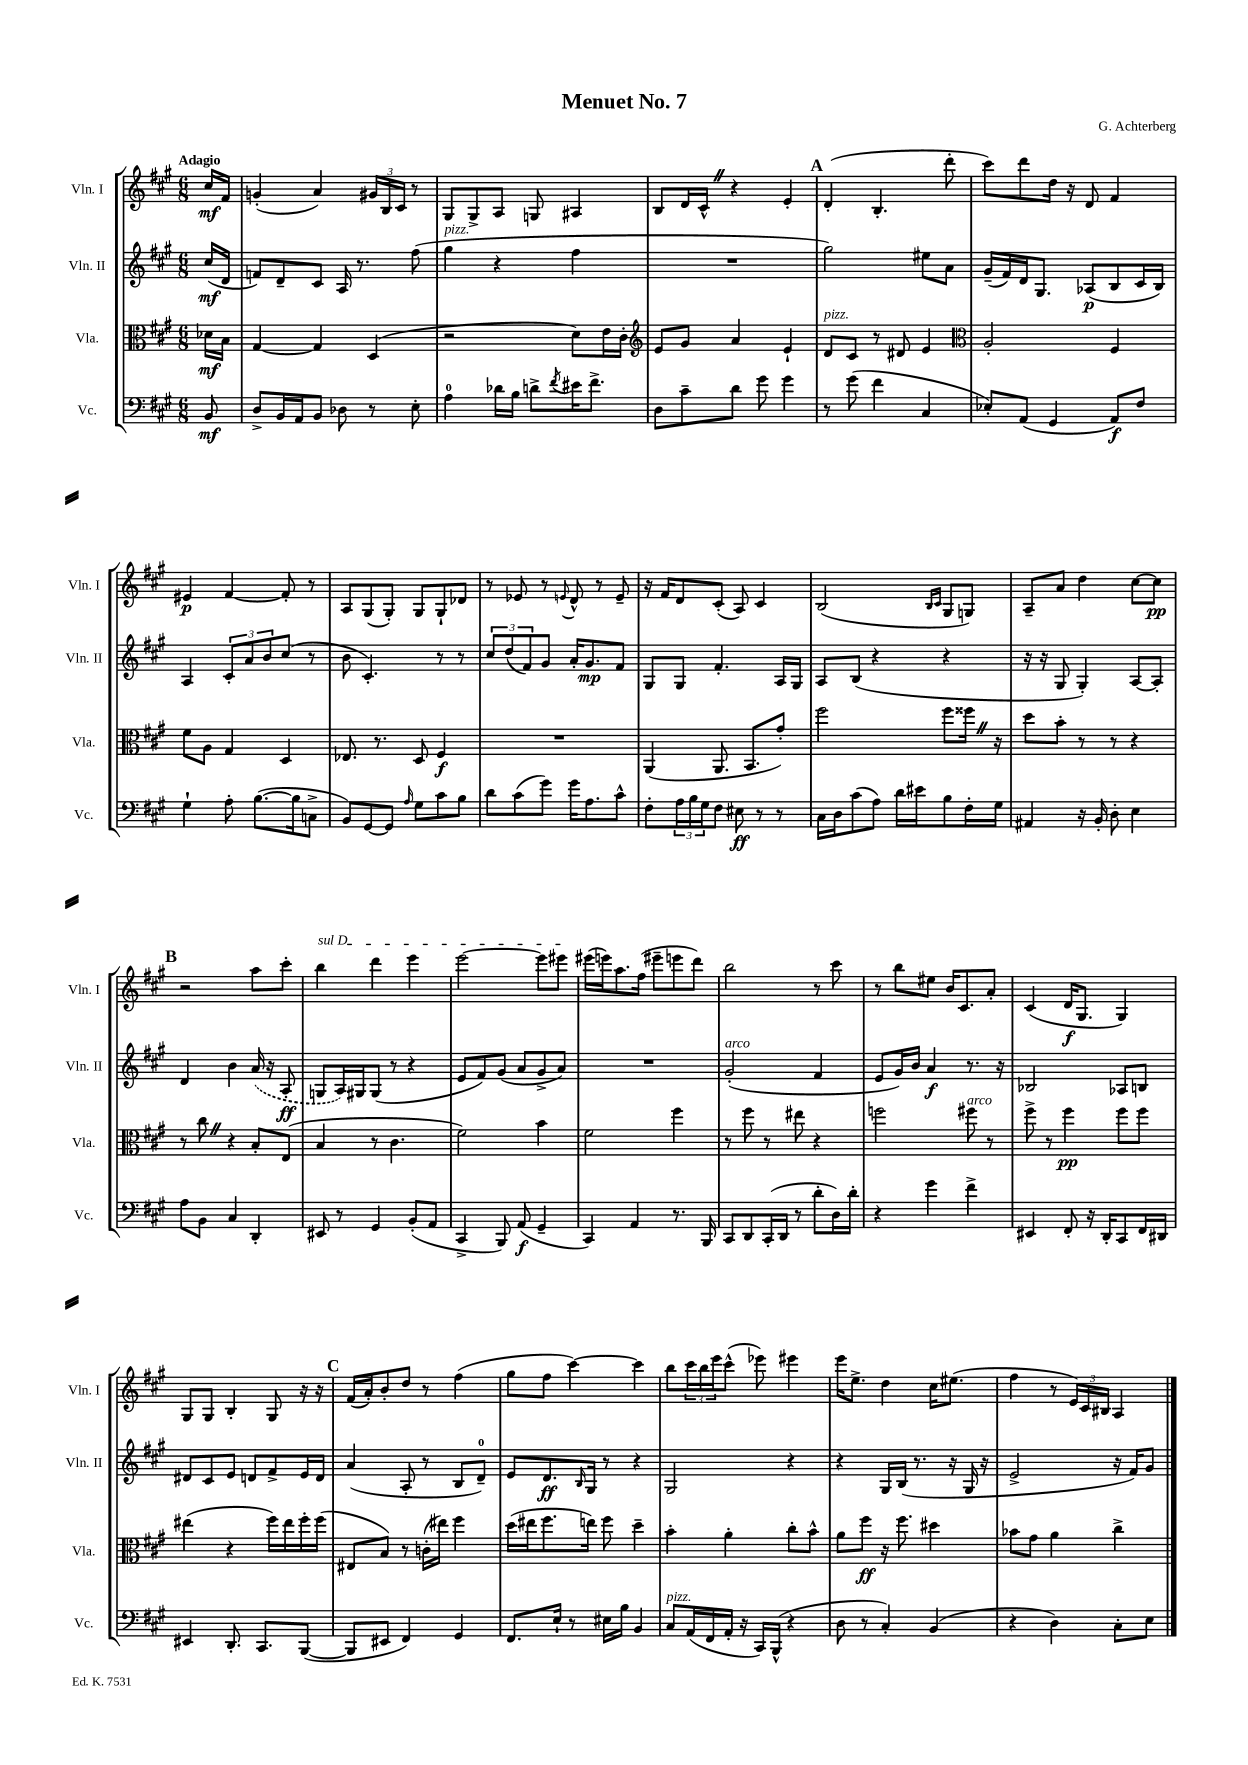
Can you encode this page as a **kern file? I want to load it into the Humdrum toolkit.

**kern	**kern	**kern	**kern
*staff4	*staff3	*staff2	*staff1
*clefF4	*clefC3	*clefG2	*clefG2
*k[f#c#g#]	*k[f#c#g#]	*k[f#c#g#]	*k[f#c#g#]
*M6/8	*M6/8	*M6/8	*M6/8
8BB	16d-	(16cc#	16cc#
.	16B	16d	16f#
=	=	=	=
8D^	[4G#	8f)	(4g'
16BB	.	8d~	.
16AA	.	.	.
8BB	4G#]	8c#	4a)
8D-	.	16A	.
.	.	8.r	.
8r	(4D	.	24g#
.	.	.	24B
.	.	.	24c#
8E'	.	(8ff#	8r
=	=	=	=
4A	2r	4gg#	8G#
.	.	.	8G#^
16d-	.	4r	8A
16B	.	.	.
8d^	.	.	8G
8qf#	.	.	.
16e#	8d)	4ff#	4A#
8.f#^	.	.	.
.	16e	.	.
.	16c#'	.	.
=	=	=	=
*	*clefG2	*	*
8D	8e	2.r	8B
8c#~	8g#	.	16d
.	.	.	16c#^^
8d	4a	.	4r
8g#	.	.	.
4g#	4e`	.	4e'
=	=	=	=
8r	8d	2gg#)	(4d'
(8g#	8c#	.	.
4f#	8r	.	4.B'
.	8d#	.	.
4C#	4e	8ee#	.
.	.	8a	8ddd'
=	=	=	=
*	*clefC3	*	*
8E-')	2A'	(16g#~	8ccc#)
.	.	16f#)	.
(8AA	.	16d	8ddd
.	.	8.G#	.
4GG#	.	.	16dd
.	.	.	16r
.	.	(8A-	8d
8AA)	4F#	8B	4f#
8F#	.	16c#	.
.	.	16B)	.
=	=	=	=
4G#`	8f#	4A	4e#
.	8A	.	.
8A'	4G#	12c#'	[4f#
.	.	12a	.
([8.B	.	.	.
.	.	12b	.
.	4D	(8cc#	8f#']
16B]	.	.	.
8C^	.	8r	8r
=	=	=	=
8BB)	8.E-	8b	8A
[8GG#	.	4.c#')	(8G#
.	8.r	.	.
8GG#]	.	.	8G#')
16qqA	.	.	.
8G#	8D	.	8G#
8c#	4F#	8r	8G#`
8B	.	8r	8d-
=	=	=	=
8d	2.r	12cc#	8r
.	.	(12dd	.
(8c#	.	.	8e-
.	.	12f#)	.
8g#)	.	8g#	8r
.	.	.	8qqe
16g#	.	16a'	8d^^
8.A	.	8.g#	.
.	.	.	8r
8c#^^	.	8f#	8e~
=	=	=	=
8F#'	(4AA	8G#	16r
.	.	.	16f#
24A	.	8G#	8d
24B	.	.	.
24G#	.	.	.
8F#	8.AA	4.f#'	(8c#'
8E#	.	.	8A)
.	8.BB	.	.
8r	.	.	4c#
8r	8g#')	16A	.
.	.	16G#	.
=	=	=	=
16C#	2ff#	8A	(2B
16D	.	.	.
(8c#	.	(8B	.
8A)	.	4r	.
16d	.	.	.
16e#	.	.	.
.	.	.	16qqB
.	.	.	16qqc#
8B	8ff#	4r	8G#
16F#'	16ff##	.	8G)
16G#	16r	.	.
=	=	=	=
4AA#	8dd	16r	8A~
.	.	16r	.
.	8b'	8G#	8a
16r	8r	4G#')	4dd
16BB'	.	.	.
8D'	8r	.	.
4E	4r	[8A	[8cc#
.	.	8A']	8cc#]
=	=	=	=
8A	8r	4d	2r
8BB	8cc#	.	.
4C#	4r	4b	.
4DD'	8B'	(16a	8aa
.	.	16r	.
.	(8E	8A'	8ccc#'
=	=	=	=
8EE#	4B	8G	4bb
8r	.	16A)	.
.	.	16G#	.
4GG#	8r	(8G#	4ddd
.	4.c#	8r	.
(8BB'	.	4r	4eee
8AA	.	.	.
=	=	=	=
4CC#^	2f#)	8e	[2eee
.	.	8f#)	.
8BBB)	.	(8g#	.
(8AA	.	8a	.
4GG#~	4b	8g#^	8eee]
.	.	8a)	8eee#
=	=	=	=
4CC#)	2f#	2.r	(16eee#
.	.	.	16eee)
.	.	.	8.aa
4AA	.	.	.
.	.	.	(16ff#
.	.	.	8eee#~
8.r	4ff#	.	8eee
.	.	.	8ddd)
16BBB	.	.	.
=	=	=	=
8CC#	8r	(2g#'	2bb
8DD	8ff#	.	.
(16CC#'	8r	.	.
16DD	.	.	.
8r	8ee#	.	.
8d'	4r	4f#	8r
16D)	.	.	8ccc#
16d'	.	.	.
=	=	=	=
4r	2ff	8e	8r
.	.	16g#)	8bb
.	.	16b	.
4g#	.	4a	8ee#
.	.	.	16b
.	.	.	8.c#
4f#^	8ff#	8.r	.
.	8r	.	8a'
.	.	16r	.
=	=	=	=
4EE#	8ff#^	2B-	(4c#
.	8r	.	.
8FF#'	4ff#	.	16d
.	.	.	8.G#
16r	.	.	.
16DD'	.	.	.
8CC#	8ff#	8A-	4G#)
16FF#	8ff#	8B	.
16DD#	.	.	.
=	=	=	=
4EE#	(4ee#	8d#	8G#
.	.	8c#	8G#
8.DD'	4r	8e	4B'
.	.	8d	.
8.CC#	.	.	.
.	16ff#)	8f#^	8G#
.	16ee#	.	.
([8BBB	16ff#'	16e	16r
.	(16ff#	16d	16r
=	=	=	=
8BBB]	8E#	(4a	(16f#
.	.	.	16a')
8EE#	8B)	.	8b'
4FF#)	8r	8A'	8dd
.	(16c'	8r	8r
.	16ee#)	.	.
4GG#	4ff#	8B	(4ff#
.	.	8d~)	.
=	=	=	=
8.FF#	(16dd	8e	8gg#
.	16ee#	.	.
.	8.ff#	8.d	8ff#
16E`	.	.	.
8r	.	.	[4ccc#)
.	.	16qqB	.
.	16ee)	16G#	.
16E#	8ff#	8r	.
16B	.	.	.
4BB	4dd~	4r	4ccc#]
=	=	=	=
8C#	4b'	2G#	8bb
(16AA	.	.	24ccc#
.	.	.	24bb
16FF#	.	.	.
.	.	.	24eee
16AA'	4a'	.	(8ccc#^^
16r	.	.	.
16CC#)	.	.	8eee-)
(16BBB^^	.	.	.
4r	8cc#'	4r	4eee#
.	8b^^	.	.
=	=	=	=
8D	8a	4r	16eee
.	.	.	8.ee^
8r	8ff#	.	.
4C#')	16r	16G#	4dd
.	8.ff#	(16B	.
.	.	8.r	.
(4BB	4dd#	.	16cc#
.	.	16r	(8.ee#
.	.	16G#	.
.	.	16r	.
=	=	=	=
4r	8b-	2e^	4ff#
.	8g#	.	.
4D)	4a	.	8r
.	.	.	24e)
.	.	.	24c#
.	.	.	24B#
8C#'	4cc#^	16r	4A
.	.	16f#)	.
8E	.	8g#	.
==	==	==	==
*-	*-	*-	*-
